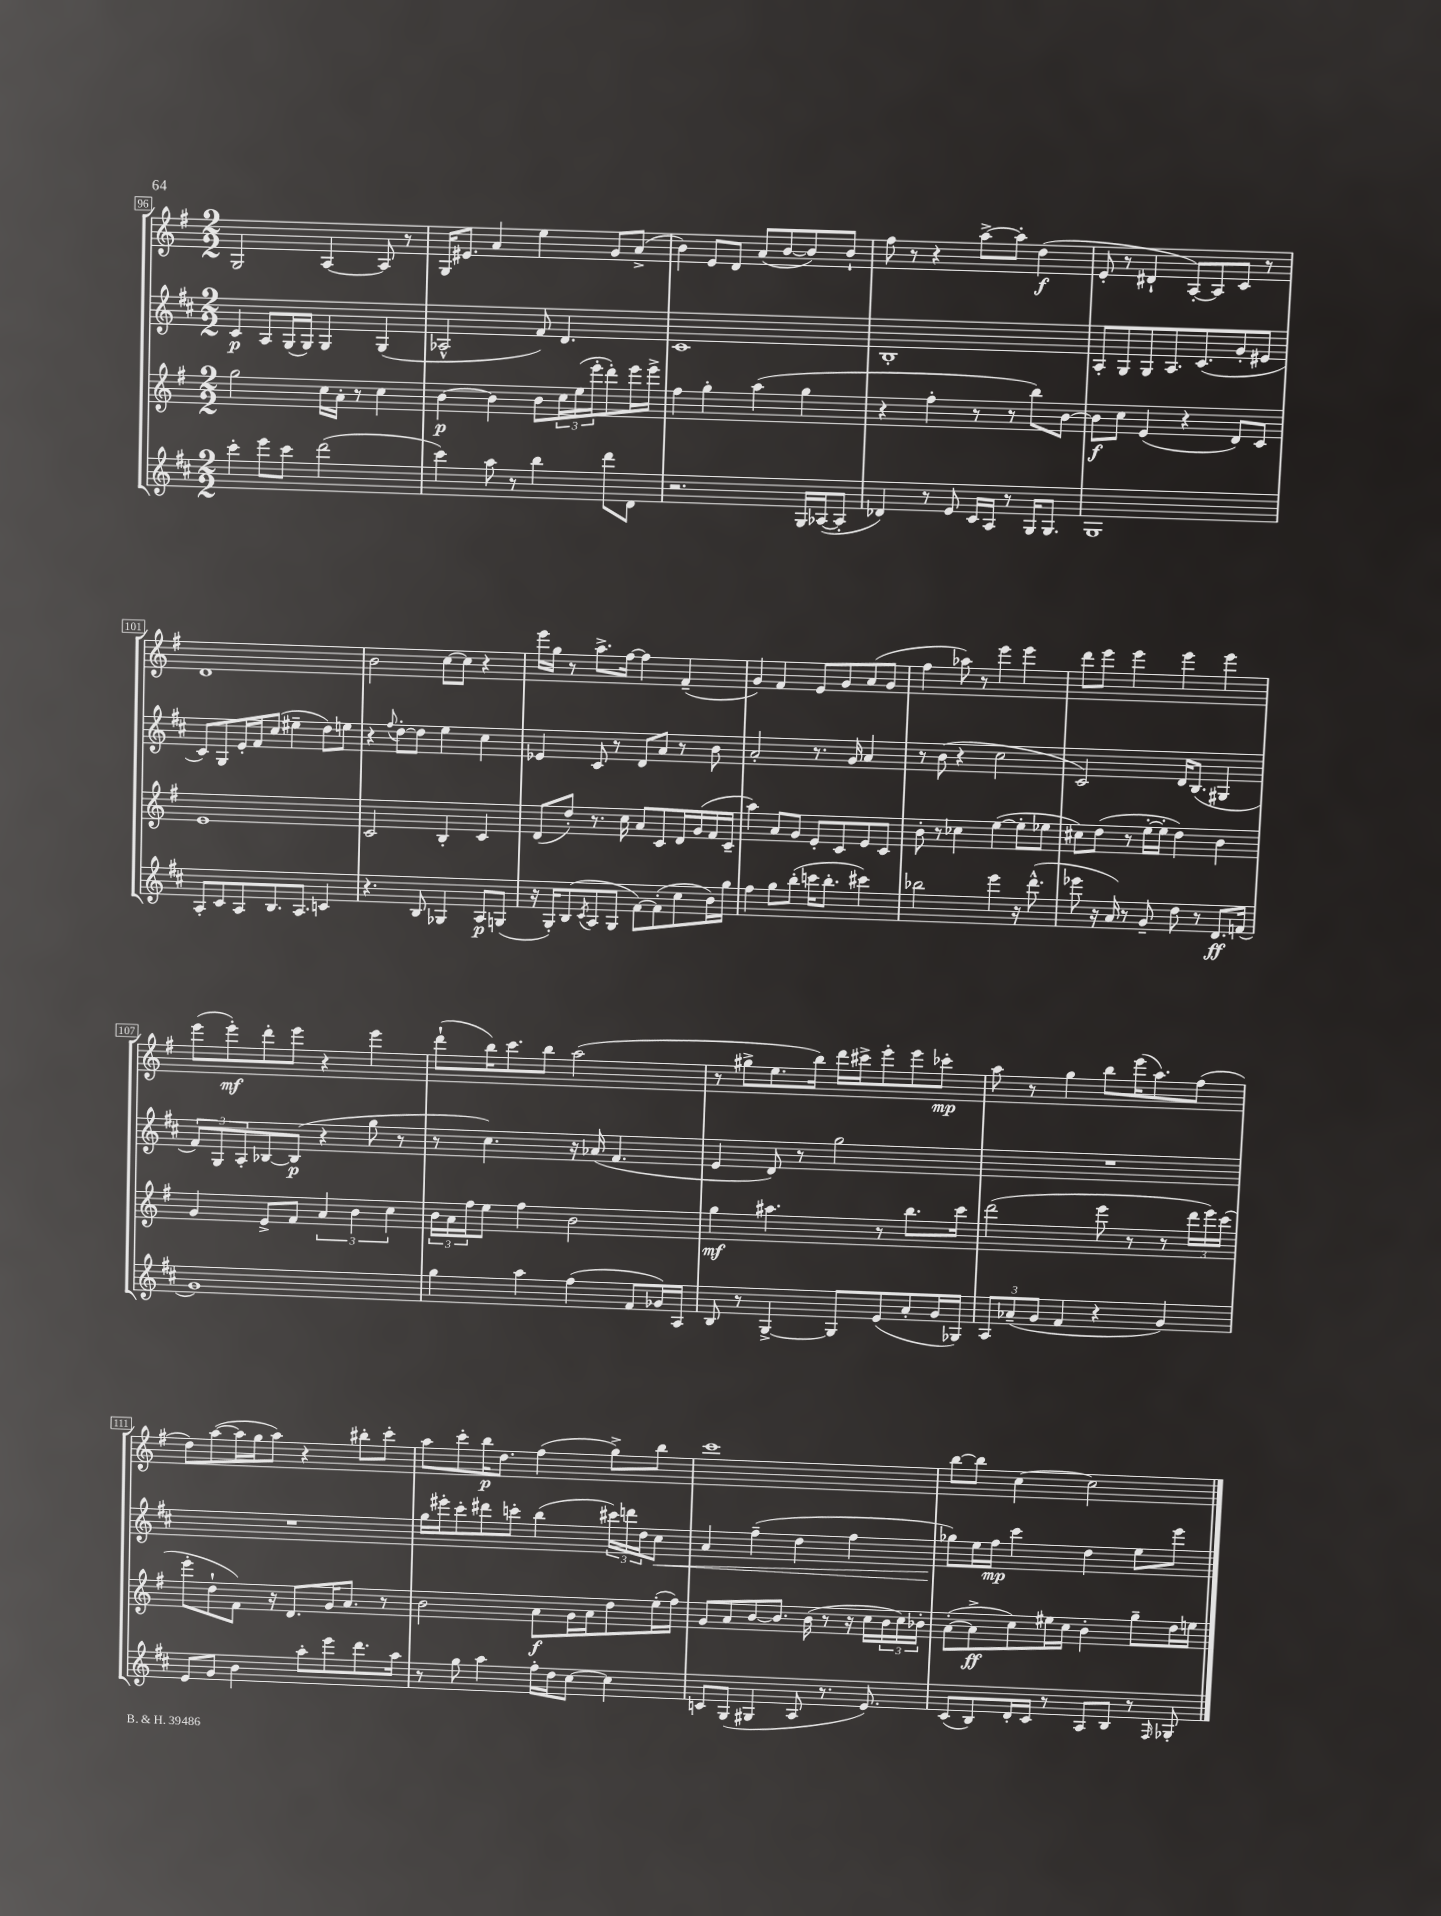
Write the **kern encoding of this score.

**kern	**dynam	**kern	**dynam	**kern	**dynam	**kern	**dynam
*part4	*part4	*part3	*part3	*part2	*part2	*part1	*part1
*staff4	*staff4	*staff3	*staff3	*staff2	*staff2	*staff1	*staff1
*clefG2	*	*clefG2	*	*clefG2	*	*clefG2	*
*k[f#c#]	*	*k[f#]	*	*k[f#c#]	*	*k[f#]	*
*M2/2	*	*M2/2	*	*M2/2	*	*M2/2	*
=96	=96	=96	=96	=96	=96	=96	=96
4ccc#'\	.	2gg\	.	4c#/	p	2G/	.
8eee\L	.	.	.	8A/L	.	.	.
8ccc#\J	.	.	.	(16G/L	.	.	.
.	.	.	.	16G/JJ)	.	.	.
(2ddd\	.	16cc\LL	.	4G/	.	[4A/	.
.	.	16a'\JJ	.	.	.	.	.
.	.	8r	.	.	.	.	.
.	.	4cc\	.	(4G/	.	8A/]	.
.	.	.	.	.	.	8r	.
=97	=97	=97	=97	=97	=97	=97	=97
4ccc#\)	.	[4b\	p	2A-X^^/	.	16G/KL	.
.	.	.	.	.	.	8.e#X/J	.
8aa\	.	4b\]	.	.	.	4a/	.
8r	.	.	.	.	.	.	.
4bb\	.	8b\L	.	8f#/)	.	4ee\	.
.	.	24cc\L	.	4.d/	.	.	.
.	.	(24ee\	.	.	.	.	.
.	.	24eee'\J	.	.	.	.	.
8ddd\L	.	8ddd'\)	.	.	.	8g/L	.
8d\J	.	16eee\L	.	.	.	(8a^/J	.
.	.	16eee^\JJ	.	.	.	.	.
=98	=98	=98	=98	=98	=98	=98	=98
2.r	.	4ff#\	.	1c#	.	4b\)	.
.	.	4gg'\	.	.	.	8e/L	.
.	.	.	.	.	.	8d/J	.
.	.	(4aa\	.	.	.	(8a/L	.
.	.	.	.	.	.	[8b/	.
16G/LL	.	4gg\	.	.	.	8b/])	.
([16A-X/J	.	.	.	.	.	.	.
8A-'/J]	.	.	.	.	.	8b`/J	.
=99	=99	=99	=99	=99	=99	=99	=99
4d-X/)	.	4r	.	1B'	.	8ff#\	.
.	.	.	.	.	.	8r	.
8r	.	4ff#'\	.	.	.	4r	.
8e/	.	.	.	.	.	.	.
16c#/LL	.	8r	.	.	.	[8aa^\L	.
16A/JJ	.	.	.	.	.	.	.
8r	.	8r	.	.	.	8aa'\J]	.
16G/KL	.	8bb\L)	.	.	.	(4dd\	f
8.G/J	.	.	.	.	.	.	.
.	.	[8b\J	.	.	.	.	.
=100	=100	=100	=100	=100	=100	=100	=100
1G	.	8b\L]	f	8A'/L	.	8e'/	.
.	.	8cc\J	.	8G/	.	8r	.
.	.	(4e/	.	8G/	.	4d#X`/	.
.	.	.	.	8.A/	.	.	.
.	.	4r	.	.	.	[8A'/L)	.
.	.	.	.	(8.c#/	.	.	.
.	.	.	.	.	.	8A/]	.
.	.	8d/L)	.	8g'/	.	8c/J	.
.	.	8c/J	.	8e#X/J	.	8r	.
!!LO:LB:g=z
=101	=101	=101	=101	=101	=101	=101	=101
8A'/L	.	1e	.	8c#/L)	.	1d	.
8c#/	.	.	.	8G/	.	.	.
8A/	.	.	.	16e'/L	.	.	.
.	.	.	.	16f#/J	.	.	.
8.B/	.	.	.	(8cc#/J	.	.	.
.	.	.	.	4ee#X~\	.	.	.
8.A/J	.	.	.	.	.	.	.
4cn/	.	.	.	8dd\L)	.	.	.
.	.	.	.	8een\J	.	.	.
=102	=102	=102	=102	=102	=102	=102	=102
4.r	.	2c/	.	4r	.	2b\	.
.	.	.	.	8qqff#/	.	.	.
.	.	.	.	[8dd'\L	.	.	.
8B/	.	.	.	8dd\J]	.	.	.
4G-X/	.	4B'/	.	4ee\	.	[8cc\L	.
.	.	.	.	.	.	8cc\J]	.
8A/L	p	4c/	.	4cc#\	.	4r	.
(8Gn/J	.	.	.	.	.	.	.
=103	=103	=103	=103	=103	=103	=103	=103
16r	.	(8d/L	.	4e-X/	.	16eee\LL	.
16G'/KL)	.	.	.	.	.	16gg\JJ	.
(8B/	.	8dd'/J)	.	.	.	8r	.
8qc#/	.	.	.	.	.	.	.
8A/	.	8.r	.	8c#/	.	8.aa^\L	.
8G/J	.	.	.	8r	.	.	.
.	.	16cc\	.	.	.	[16ff#\Jk	.
[8f#\L)	.	8a/L	.	8d/L	.	4ff#\]	.
(8f#'\]	.	8c/	.	8a/J	.	.	.
8cc#\	.	16d/L	.	8r	.	(4f#~/	.
.	.	(16g/	.	.	.	.	.
16b\L)	.	16f#/	.	8b\	.	.	.
16gg\JJ	.	16c~/JJ	.	.	.	.	.
=104	=104	=104	=104	=104	=104	=104	=104
4ff#\	.	4aa\)	.	2a'/	.	4g/)	.
8gg\L	.	8a/L	.	.	.	4f#/	.
(8bb'\J	.	8g/J	.	.	.	.	.
16cccn\KL	.	8e'/L	.	8.r	.	8e/L	.
8.bb'\J	.	.	.	.	.	.	.
.	.	8c/	.	.	.	8g/	.
.	.	.	.	16g/	.	.	.
4ccc#X\)	.	8e/	.	4a/	.	(8a/	.
.	.	8c/J	.	.	.	8g/J	.
=105	=105	=105	=105	=105	=105	=105	=105
2bb-X\	.	8b'\	.	8r	.	4ff#\	.
.	.	8r	.	(8b\	.	.	.
.	.	4cc-X\	.	4r	.	8aa-X\)	.
.	.	.	.	.	.	8r	.
4eee\	.	([4ee\	.	2cc#\	.	4eee\	.
16r	.	8ee'\L]	.	.	.	4eee\	.
(8.ddd^^\	.	.	.	.	.	.	.
.	.	8ee-X\J	.	.	.	.	.
=106	=106	=106	=106	=106	=106	=106	=106
8eee-X\	.	8cc#X\L)	.	2c#/)	.	8ddd\L	.
16r	.	(8dd\J	.	.	.	8eee\J	.
16a/)	.	.	.	.	.	.	.
8r	.	8r	.	.	.	4eee\	.
8g~/	.	[16ee'\LL	.	.	.	.	.
.	.	16ee'\JJ]	.	.	.	.	.
8dd\	.	4dd\)	.	16d/KL	.	4eee\	.
.	.	.	.	(8.B/J	.	.	.
8r	.	.	.	.	.	.	.
8.d/L	ff	4b\	.	4G#X/	.	4eee\	.
(16fn/Jk	.	.	.	.	.	.	.
!!LO:LB:g=z
=107	=107	=107	=107	=107	=107	=107	=107
1g)	.	4g/	.	12f#/L)	.	(8eee\L	.
.	.	.	.	12G/	.	.	.
.	.	.	.	.	.	8eee'\)	mf
.	.	.	.	12A'/	.	.	.
.	.	8e^/L	.	[8B-X/	.	8ddd'\	.
.	.	8f#/J	.	(8B-/J]	p	8eee\J	.
.	.	6a/	.	4r	.	4r	.
.	.	6b\	.	.	.	.	.
.	.	.	.	8gg\	.	4eee\	.
.	.	6cc\	.	.	.	.	.
.	.	.	.	8r	.	.	.
=108	=108	=108	=108	=108	=108	=108	=108
4gg\	.	24b\LL	.	8r	.	(8ddd`\L	.
.	.	24a\	.	.	.	.	.
.	.	24ff#\J	.	.	.	.	.
.	.	8ee\J	.	4.cc#\)	.	16bb\K)	.
.	.	.	.	.	.	8.ccc\	.
4aa\	.	4ff#\	.	.	.	.	.
.	.	.	.	.	.	8bb\J	.
(4ff#\	.	2b\	.	16r	.	(2aa\	.
.	.	.	.	(16a-X/	.	.	.
.	.	.	.	4.f#/	.	.	.
8f#/L	.	.	.	.	.	.	.
16g-X/L)	.	.	.	.	.	.	.
16A/JJ	.	.	.	.	.	.	.
=109	=109	=109	=109	=109	=109	=109	=109
8B/	.	4gg\	mf	4e/	.	8r	.
8r	.	.	.	.	.	8gg#X^\L	.
[4G^/	.	4.aa#X\	.	8d/)	.	8.ee\	.
.	.	.	.	8r	.	.	.
.	.	.	.	.	.	16bb\Jk)	.
8G/L]	.	.	.	2gg\	.	16ddd\LL	.
.	.	.	.	.	.	16ccc#X^\J	.
(8e/	.	8r	.	.	.	8eee'\	.
8a'/	.	8.bb\L	.	.	.	8eee\	.
16g/L	.	.	.	.	.	8ccc-X'\J	mp
16G-X/JJ)	.	16ccc\Jk	.	.	.	.	.
=110	=110	=110	=110	=110	=110	=110	=110
12A/L	.	(2ddd\	.	1r	.	8aa\	.
(12a-X~/	.	.	.	.	.	.	.
.	.	.	.	.	.	8r	.
12g/J	.	.	.	.	.	.	.
4f#/	.	.	.	.	.	4gg\	.
4r	.	8eee\	.	.	.	8bb\L	.
.	.	8r	.	.	.	(16eee\K	.
.	.	.	.	.	.	8.aa\)	.
4g/)	.	8r	.	.	.	.	.
.	.	24ddd\LL	.	.	.	(8ff#\J	.
.	.	24eee\)	.	.	.	.	.
.	.	(24ccc\JJ	.	.	.	.	.
!!LO:LB:g=z
=111	=111	=111	=111	=111	=111	=111	=111
8e/L	.	8eee'\L	.	1r	.	8dd\L)	.
8g/J	.	8dd`\	.	.	.	([8aa\	.
4b\	.	8f#\J)	.	.	.	16aa\L]	.
.	.	.	.	.	.	16gg\J	.
.	.	16r	.	.	.	8aa\J)	.
.	.	8.d/L	.	.	.	.	.
8aa'\L	.	.	.	.	.	4r	.
8eee\	.	16g/K	.	.	.	.	.
.	.	8.a/J	.	.	.	.	.
8.ddd\	.	.	.	.	.	8bb#X'\L	.
.	.	8r	.	.	.	8ccc'\J	.
16aa\Jk	.	.	.	.	.	.	.
=112	=112	=112	=112	=112	=112	=112	=112
8r	.	2b\	.	16gg\LL	.	8aa\L	.
.	.	.	.	16eee#X'\J	.	.	.
8gg\	.	.	.	8ccc#'\	.	8ccc'\	.
4aa\	.	.	.	8ddd#X\	.	16bb\K	p
.	.	.	.	.	.	8.dd\J	.
.	.	.	.	8cccn'\J	.	.	.
16ff#'\LL	.	8a\L	f	(4bb\	.	(4ff#\	.
16dd\J	.	.	.	.	.	.	.
[8cc#\J	.	16g\L	.	.	.	.	.
.	.	16a\J	.	.	.	.	.
4cc#\]	.	8dd\	.	24ccc#X\LL)	.	8gg^\L)	.
.	.	.	.	24dddn\	.	.	.
.	.	.	.	24dd\J	.	.	.
!	!	!	!	!	!LO:HP:b	!	!
.	.	(16ee'\L	.	8cc#\J	<	8bb\J	.
.	.	16ff#\JJ)	.	.	.	.	.
=113	=113	=113	=113	=113	=113	=113	=113
8cn/L	.	8g/L	.	4a/	.	1ccc	.
(8G/J	.	8a/	.	.	.	.	.
4G#X/	.	[8b/	.	(4ff#~\	.	.	.
.	.	8.b/J]	.	.	.	.	.
8A/	.	.	.	4dd\	.	.	.
.	.	(16b\	.	.	.	.	.
8.r	.	8r	.	.	.	.	.
.	.	16r	.	4ff#\	.	.	.
8.e/)	.	16cc\LL	.	.	.	.	.
.	.	24b\	.	.	.	.	.
.	.	24cc\)	.	.	.	.	.
.	.	24b-X'\JJ	.	.	.	.	.
=114	=114	=114	=114	=114	=114	=114	=114
(8c#/L	.	([8a'\L	.	8gg-X\L)	.	[8bb\L	.
8B/)	.	8a^\]	ff	16ee\L	[	8bb\J]	.
.	.	.	.	16ff#\JJ	mp	.	.
16d'/L	.	8cc\)	.	4ccc#\	.	[4cc\	.
16c#/JJ	.	.	.	.	.	.	.
8r	.	16ee#X\L	.	.	.	.	.
.	.	16cc\JJ	.	.	.	.	.
8A/L	.	4b'\	.	4dd\	.	2cc\]	.
8B/J	.	.	.	.	.	.	.
8r	.	8gg~\L	.	8ee\L	.	.	.
16qqF#/	.	.	.	.	.	.	.
8G-X'/	.	16dd\L	.	8eee\J	.	.	.
.	.	16een\JJ	.	.	.	.	.
==	==	==	==	==	==	==	==
*-	*-	*-	*-	*-	*-	*-	*-
